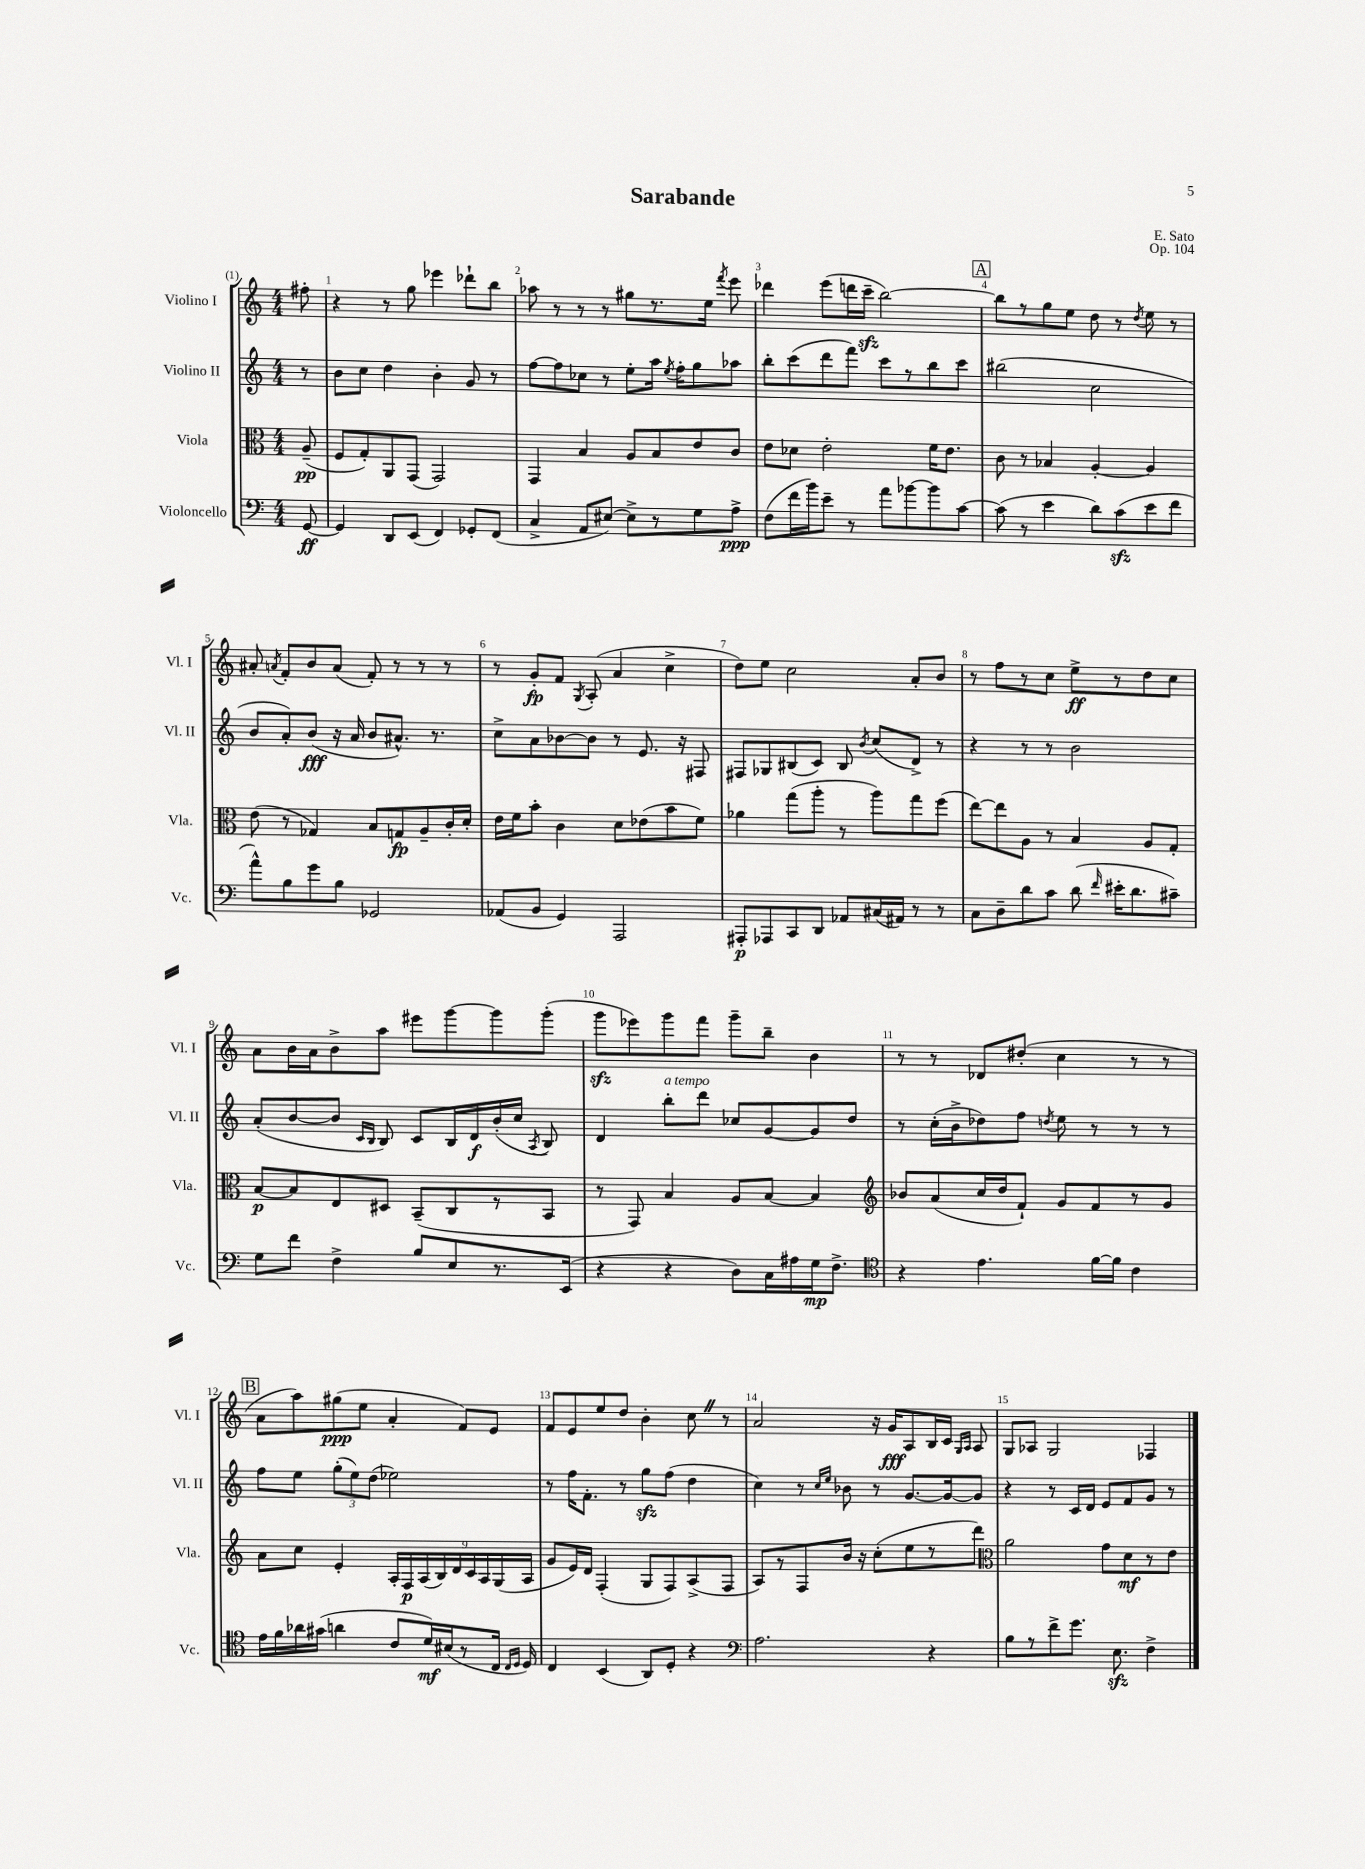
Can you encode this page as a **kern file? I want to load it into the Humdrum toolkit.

**kern	**kern	**kern	**kern
*staff4	*staff3	*staff2	*staff1
*clefF4	*clefC3	*clefG2	*clefG2
*k[]	*k[]	*k[]	*k[]
*M4/4	*M4/4	*M4/4	*M4/4
[8GG	(8A~	8r	8ff#'
=	=	=	=
4GG]	8F	8b	4r
.	8G')	8cc	.
8DD	8AA	4dd	8r
(8EE	(8GG	.	8gg
4FF)	2GG)	4b'	4eee-
8GG-'	.	8g	8ddd-`
(8FF	.	8r	8bb
=	=	=	=
4C^	4GG	[8ff	8aa-
.	.	8ff]	8r
8AA	4B	8cc-	8r
[8E#)	.	8r	8r
8E#^]	8A	8ee'	8gg#
8r	8B	16aa	8.r
.	.	8qee	.
.	.	16ff'	.
8G	8e	8gg	.
.	.	.	16ee
.	.	.	8qfff
8A^	8c	8aa-	8eee
=	=	=	=
(8F	8e	8bb'	4ddd-
16f	8d-	(8ccc	.
16b)	.	.	.
8e~	2e'	8ddd	(8eee
8r	.	8fff)	16ddd
.	.	.	16ccc~
8a	.	8ccc	[2bb)
[8b-	.	8r	.
8b-]	16f	8bb	.
.	8.e	.	.
[8c	.	8ccc	.
=	=	=	=
(8c]	8c	(2bb#	8bb]
8r	8r	.	8r
4e	4B-	.	8gg
.	.	.	8ee
8d)	[4A'	2cc	8dd
(8c	.	.	8r
.	.	.	8qdd
8e	4A]	.	8ee
8f	.	.	8r
=	=	=	=
8a^^)	(8e	8b	8a#'
.	.	.	8qa
8B	8r	8a')	8f'
8g	4G-)	(8b	8b
8B	.	16r	(8a
.	.	16a	.
2GG-	8B	8b	8f')
.	8G	8.a#^^)	8r
.	8A~	.	8r
.	.	8.r	.
.	16c'	.	8r
.	16d'	.	.
=	=	=	=
(8AA-	16e	8cc^	8r
.	16f	.	.
8BB	8b'	8a	8g'
4GG)	4c	[8b-	8f
.	.	.	8qG
.	.	8b-]	(8A'
2AAA	8d	8r	4a
.	(8e-	8.e	.
.	8b	.	4cc^
.	.	16r	.
.	8f)	8F#	.
=	=	=	=
8AAA#'	4a-	8F#	8dd)
8AAA-	.	8G-	8ee
8CC	(8gg	(8B#	2cc
8DD	8aa'	8c)	.
8AA-	8r	8B#	.
.	.	8qb	.
(16C#	8aa)	(8cc	.
16AA#)	.	.	.
8r	8gg	8d^)	8a'
8r	(8ff	8r	8b
=	=	=	=
8C	[8ee)	4r	8r
8D~	8ee]	.	8ff
8d	8A	8r	8r
8c	8r	8r	8cc
(8d	4B	2b	8ee^
16qqf	.	.	.
16e#'	.	.	8r
8.d	.	.	.
.	8A	.	8dd
8c#~)	8G'	.	8cc
=	=	=	=
8G	[8B	(8a'	8a
8f	8B]	[8b	16b
.	.	.	16a
4F^	8E	8b]	8b^
.	.	16qqc	.
.	.	16qqB	.
.	8D#	8B)	8aa
8B	(8BB~	8c	8eee#
8E	8C	16B	[8ggg
.	.	16d	.
8.r	8r	(16b'	8ggg]
.	.	16cc	.
.	.	8qA	.
.	8BB	8B)	(8ggg'
(16EE	.	.	.
=	=	=	=
4r	8r	4d	8ggg
.	8GG)	.	8eee-)
4r	4B	8bb'	8ggg
.	.	8ddd	8fff
8D)	8A	8cc-	8ggg~
16C	[8B	[8g	8bb~
16A#	.	.	.
16G	4B]	8g]	4b
8.F^	.	.	.
.	.	8dd	.
=	=	=	=
*clefC4	*clefG2	*	*
4r	8b-	8r	8r
.	(8a	(16cc'	8r
.	.	16b^	.
4.e	16cc	8dd-)	8d-
.	16dd	.	.
.	8f`)	8ff	(8dd#'
.	.	8qdd	.
.	8g	8ee	4cc
[16f	8f	8r	.
16f]	.	.	.
4c	8r	8r	8r
.	8g	8r	8r
=	=	=	=
16e	8a	8ff	8a
16f	.	.	.
16a-	8cc	8ee	8aa)
(16g#	.	.	.
4a	4e'	(12gg'	(8gg#
.	.	12ee)	.
.	.	.	8ee
.	.	(12dd	.
8c	18A'	2ee-)	4a'
.	18F	.	.
.	(18A	.	.
16d)	.	.	.
.	18B)	.	.
(16B#	.	.	.
.	18d	.	.
8r	.	.	8f)
.	18c	.	.
.	18A	.	.
16C	.	.	8e
.	(18G	.	.
16qqC	.	.	.
16qqD	.	.	.
16D)	.	.	.
.	18A	.	.
=	=	=	=
4C	8g	8r	8f
.	16e)	16ff	8e
.	16d	8.f'	.
(4BB	(4F'	.	8ee
.	.	8r	8dd
8AA)	8G	8gg	4b'
8D'	8F)	(8ff	.
4r	(8A^	4dd	8cc
.	8F	.	8r
=	=	=	=
*clefF4	*	*	*
2.A	8A)	4cc)	2a
.	8r	.	.
.	8F	8r	.
.	.	16qqcc	.
.	.	16qqee	.
.	16b	8b-	.
.	16r	.	.
.	(8cc'	8r	16r
.	.	.	16g
.	8ee	[8.g	8A
4r	8r	.	16B
.	.	16g_	16c
.	.	.	16qqG
.	.	.	16qqA
.	8ddd)	8g]	8A
=	=	=	=
*	*clefC3	*	*
8B	2a	4r	8G
8r	.	.	8A-
8f^	.	8r	2G
8.g	.	16c	.
.	.	16d	.
.	8g	8e	.
8.E	.	.	.
.	8d	8f	.
4F^	8r	8g	4F-
.	8e	8r	.
==	==	==	==
*-	*-	*-	*-
